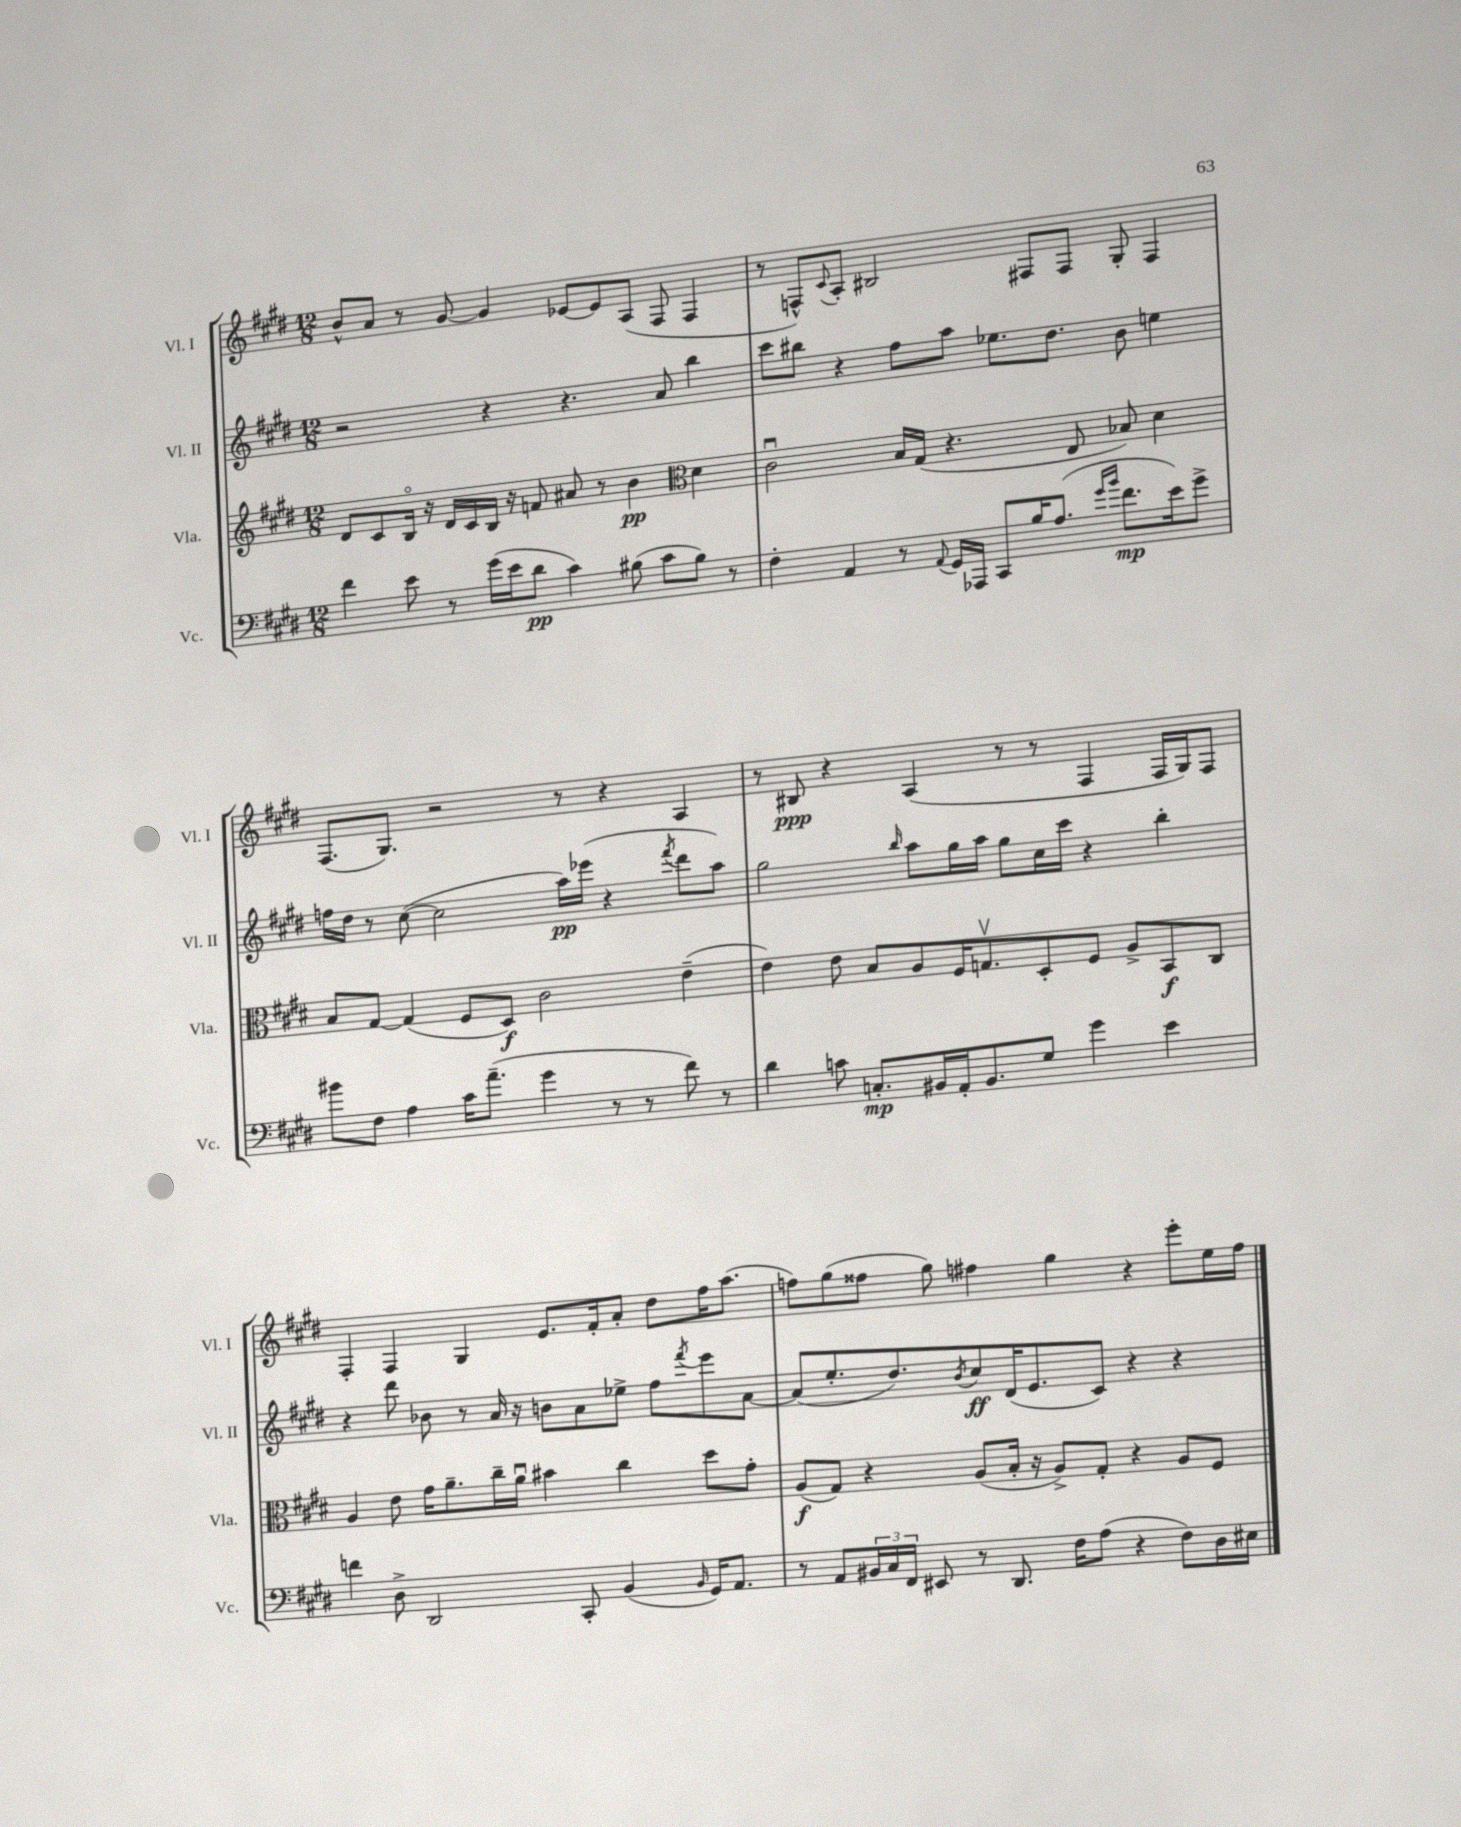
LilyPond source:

<<
\new StaffGroup <<
\new Staff = "s0" \with { instrumentName = "Vl. I" shortInstrumentName = "Vl. I" } {
    \clef treble \key e \major \numericTimeSignature \time 12/8
    b'8-^ a'8 r8 gis'8~ gis'4 ees'8~ ees'8 a8( fis8 fis4 |
    r8 f8-^) \appoggiatura { cis'8 } a8-. bis2 fis8 fis8 gis8-. fis4 |
    fis8.( gis8.) r2 r8 r4 a4 |
    r8 bis8\ppp r4 a4( r8 r8 fis4 fis16 gis16) fis8 |
    fis4-. fis4 gis4 e'8. fis'16-. a'8-. dis''8 fis''16 a''8.( |
    f''8) gis''8( fisis''8 gis''8) fis''4 gis''4 r4 e'''8-. e''16 fis''16 \bar "|." |
}
\new Staff = "s1" \with { instrumentName = "Vl. II" shortInstrumentName = "Vl. II" } {
    \clef treble \key e \major \numericTimeSignature \time 12/8
    r2 r4 r4. a'8 b''4 |
    cis'''8 bis''8 r4 fis''8 a''8 ees''8. dis''8. b'8 e''4 |
    f''16 dis''16 r8 cis''8~( cis''2 a''16\pp) ees'''16( r4 \acciaccatura { fis'''8 } dis'''8 a''8) |
    gis''2 \grace { b''16 } a''8 gis''16 a''16 gis''8 cis''16 cis'''16 r4 b''4-. |
    r4 dis'''8 bes'8 r8 a'16 r16 b'8 a'8 ees''8-> fis''8 \acciaccatura { fis'''8 } e'''8 a'8~ |
    a'8( e''8.-. dis''8.) \acciaccatura { b'8 } cis''8\ff dis'16( e'8. cis'8) r4 r4 \bar "|." |
}
\new Staff = "s2" \with { instrumentName = "Vla." shortInstrumentName = "Vla." } {
    \clef treble \key e \major \numericTimeSignature \time 12/8
    dis'8 cis'8 b16\flageolet r16 dis'16 cis'16 b16 r16 f'8 ais'8 r8 b'4\pp \clef alto dis'4 |
    cis'2\downbow b16 gis16( r4. e8 bes8) dis'4 |
    b8 gis8~ gis4( fis8 dis8\f) cis'2 e'4--( |
    e'4) e'8 b8 a8 fis16 g8.\upbow dis8-. fis8 a8-> b,8\f cis8 |
    a4 e'8 gis'16 a'8.-- cis''16-- a'16\downbow bis'4 cis''4 dis''8 gis'8-. |
    a8\f( gis8) r4 a8( b16-. r16 a8->) gis8-. r4 a8 fis8 \bar "|." |
}
\new Staff = "s3" \with { instrumentName = "Vc." shortInstrumentName = "Vc." } {
    \clef bass \key e \major \numericTimeSignature \time 12/8
    fis'4 e'8 r8 gis'16( e'16 dis'8\pp cis'4) bis8( cis'8 bis8) r8 |
    fis4-. a,4 r8 \appoggiatura { a,8 } gis,16 aes,,16 cis,8 b16 a8.( \grace { gis'16 b'16 } fis'8.\mp e'16) gis'8-> |
    bis'8 fis8 a4 cis'16 a'8.--( gis'4 r8 r8 fis'8) r8 |
    dis'4 c'8 c8.-.\mp bis,16 a,16-. bis,8. gis8 gis'4 e'4 |
    f'4 dis8-> dis,2 cis,8-. b,4( \grace { b,16 } gis,16) a,8. |
    r8 a,8 \tuplet 3/2 { bis,16 cis16 fis,16 } eis,8 r8 dis,8. fis16 a8( r4 fis8) dis16 eis16 \bar "|." |
}
>>
>>
\layout { \context { \Score \remove "Bar_number_engraver" } }
